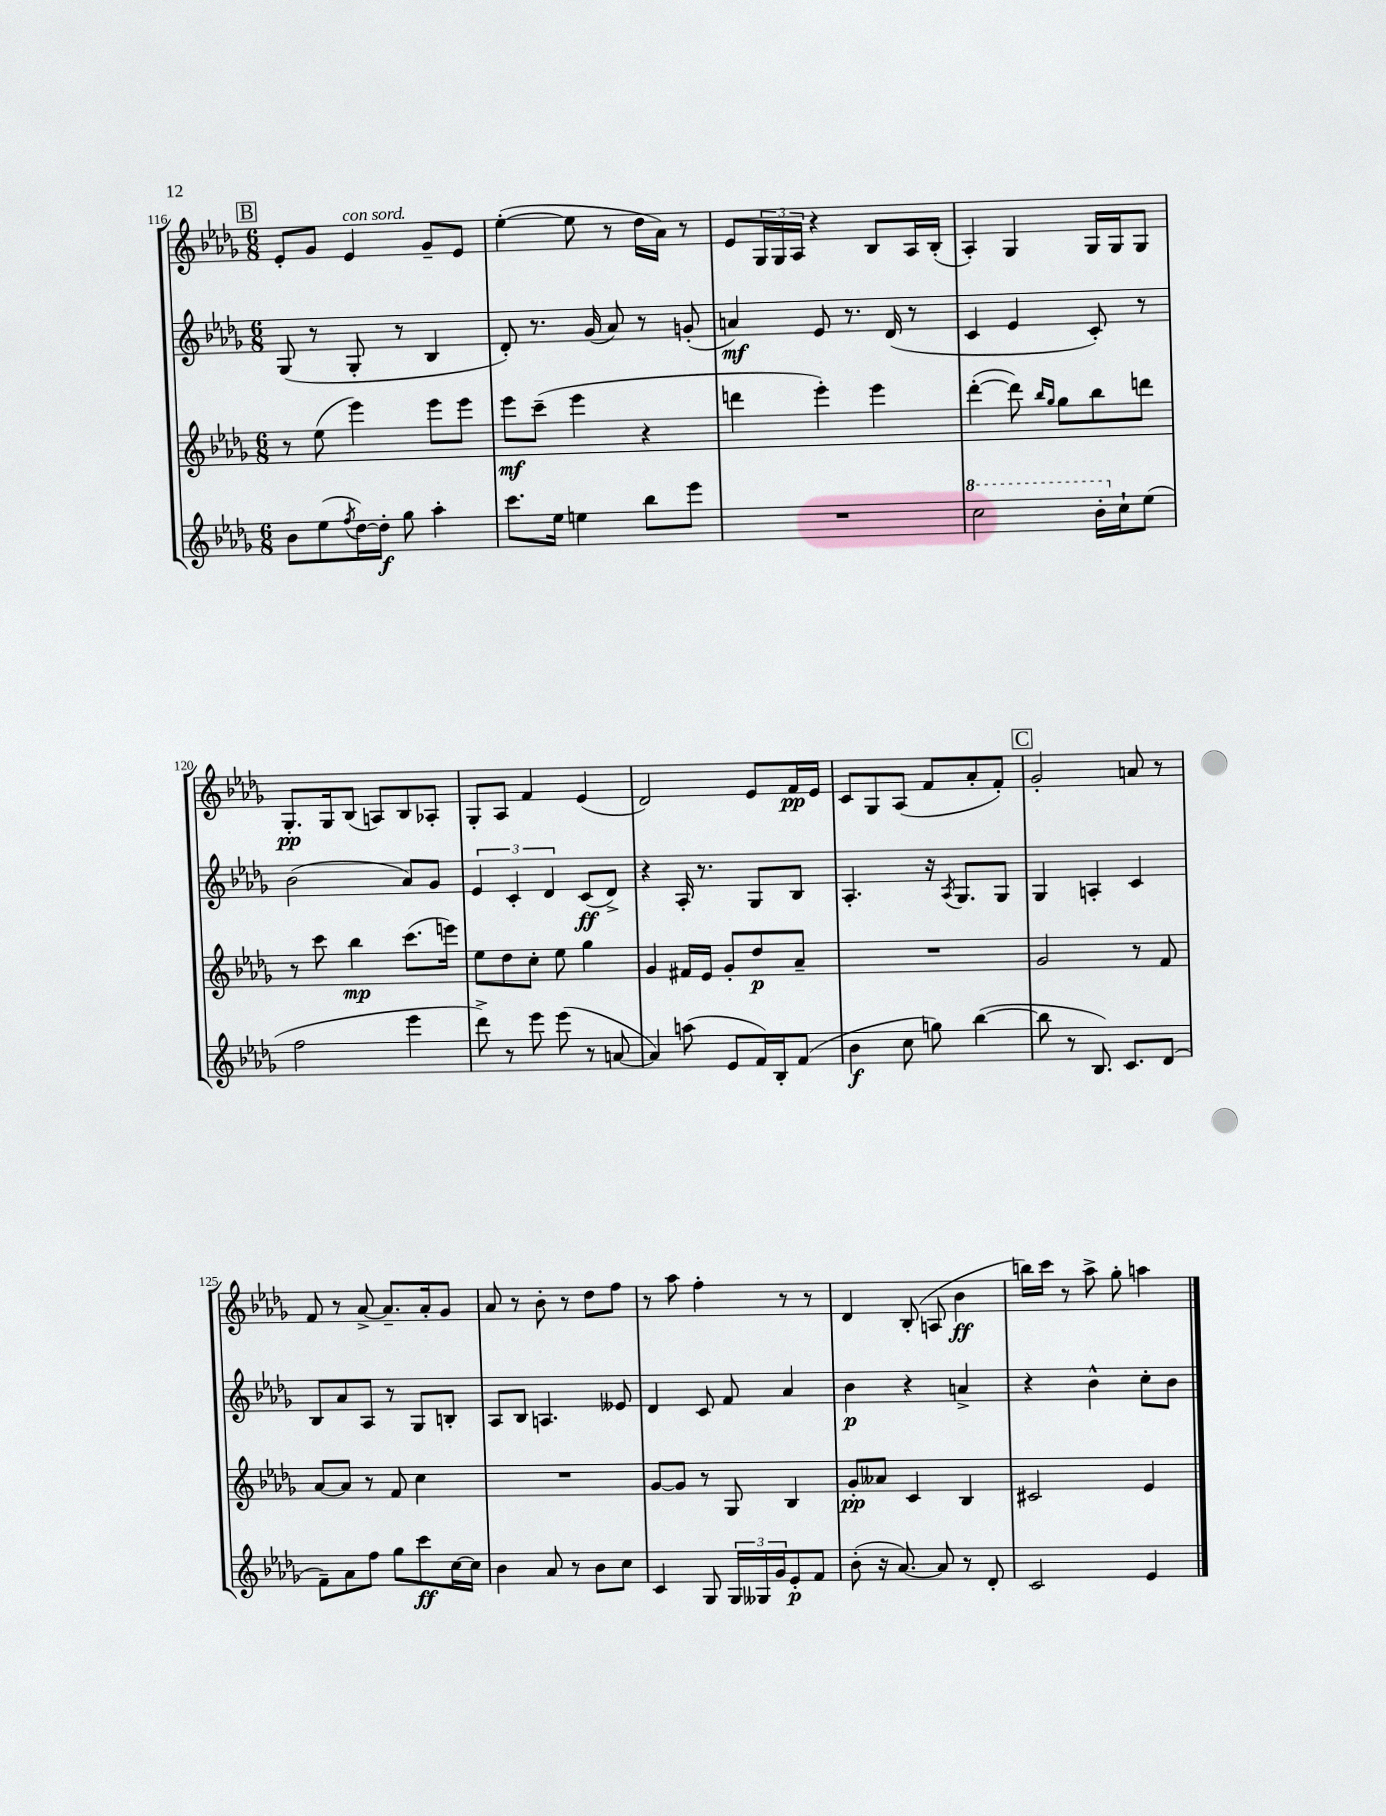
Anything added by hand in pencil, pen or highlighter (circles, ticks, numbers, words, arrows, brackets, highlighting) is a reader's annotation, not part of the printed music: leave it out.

**kern	**kern	**kern	**kern
*staff4	*staff3	*staff2	*staff1
*clefG2	*clefG2	*clefG2	*clefG2
*k[b-e-a-d-g-]	*k[b-e-a-d-g-]	*k[b-e-a-d-g-]	*k[b-e-a-d-g-]
*M6/8	*M6/8	*M6/8	*M6/8
8b-	8r	(8G-	8e-'
(8ee-	(8ee-	8r	8g-
8qff	.	.	.
[16dd-)	4eee-)	8G-'	4e-
16dd-']	.	.	.
8gg-	.	8r	.
4aa-'	8eee-	4B-	8g-~
.	8eee-	.	8e-
=	=	=	=
8.ccc	8eee-	8d-')	([4ee-'
.	(8ccc~	8.r	.
16ee-	.	.	.
4ee	4eee-	.	8ee-]
.	.	(16g-	.
.	.	8a-)	8r
8bb-	4r	8r	16dd-
.	.	.	16a-)
8eee-	.	(8g'	8r
=	=	=	=
2.r	4ddd	4a)	8e-
.	.	.	24G-
.	.	.	24G-
.	.	.	24A-
.	4eee-')	8e-	4r
.	.	8.r	.
.	4eee-	.	8B-
.	.	(16d-	.
.	.	8r	16A-
.	.	.	(16B-'
=	=	=	=
2ccc	([4ddd-'	4c	4A-')
.	8ddd-])	4e-	4G-
.	16qqbb-	.	.
.	16qqgg-	.	.
.	8gg-	.	.
16bb-'	8bb-	8c')	16G-
16cc`	.	.	16G-
(8ee-	8ddd	8r	8G-
=	=	=	=
2ff	8r	(2b-	8.G-'
.	8ccc	.	.
.	.	.	16G-
.	4bb-	.	(8B-
.	.	.	8A)
4eee-	(8.ccc	8a-)	8B-
.	.	8g-	8A-'
.	16eee)	.	.
=	=	=	=
8ddd-^)	8ee-	6e-	8G-'
8r	8dd-	.	8A-
.	.	6c'	.
8eee-	8cc'	.	4f
.	.	6d-	.
(8eee-	8ee-	.	.
8r	4gg-	(8c	(4e-
[8a	.	8d-^)	.
=	=	=	=
4a])	4g-	4r	2d-)
(8aa	16f#	16A-'	.
.	16e-	8.r	.
8e-	8g-'	.	.
16f)	8dd-	8G-	8e-
16B-'	.	.	.
(8f	8a-~	8B-	16f
.	.	.	16e-
=	=	=	=
4b-	2.r	4.A-'	8c
.	.	.	8G-
8cc	.	.	(8A-
8gg)	.	16r	8f
.	.	8qA-	.
.	.	8.G-	.
([4bb-	.	.	8a-'
.	.	8G-	8f')
=	=	=	=
8bb-]	2g-	4G-	2g-'
8r	.	.	.
8.B-)	.	4A'	.
8.c	.	.	.
.	8r	4c	8a
(8d-	8f	.	8r
=	=	=	=
8f~)	[8a-	8B-	8f
8a-	8a-]	8a-	8r
8ff	8r	8A-	[8a-^
8gg-	8f	8r	8.a-~]
8ccc	4cc	8G-	.
.	.	.	16a-'
[16cc	.	8B'	8g-
16cc]	.	.	.
=	=	=	=
4b-	2.r	8A-	8a-
.	.	8B-	8r
8a-	.	4.A	8b-'
8r	.	.	8r
8b-	.	.	8dd-
8cc	.	8e--	8ff
=	=	=	=
4c	[8g-	4d-	8r
.	8g-]	.	8aa-
8G-	8r	8c	4ff'
24G-	8G-	8f	.
24G--	.	.	.
24g-	.	.	.
8e-'	4B-	4a-	8r
8f	.	.	8r
=	=	=	=
(8b-'	8g-'	4b-	4d-
16r	8a--	.	.
[8.a-)	.	.	.
.	4c	4r	(8B-'
8a-]	.	.	8A
8r	4B-	4a^	4b-
8d-'	.	.	.
=	=	=	=
2c	2c#	4r	16bb)
.	.	.	16ccc
.	.	.	8r
.	.	4b-^^	8aa-^
.	.	.	8gg-'
4e-	4e-	8cc'	4aa
.	.	8b-	.
==	==	==	==
*-	*-	*-	*-
